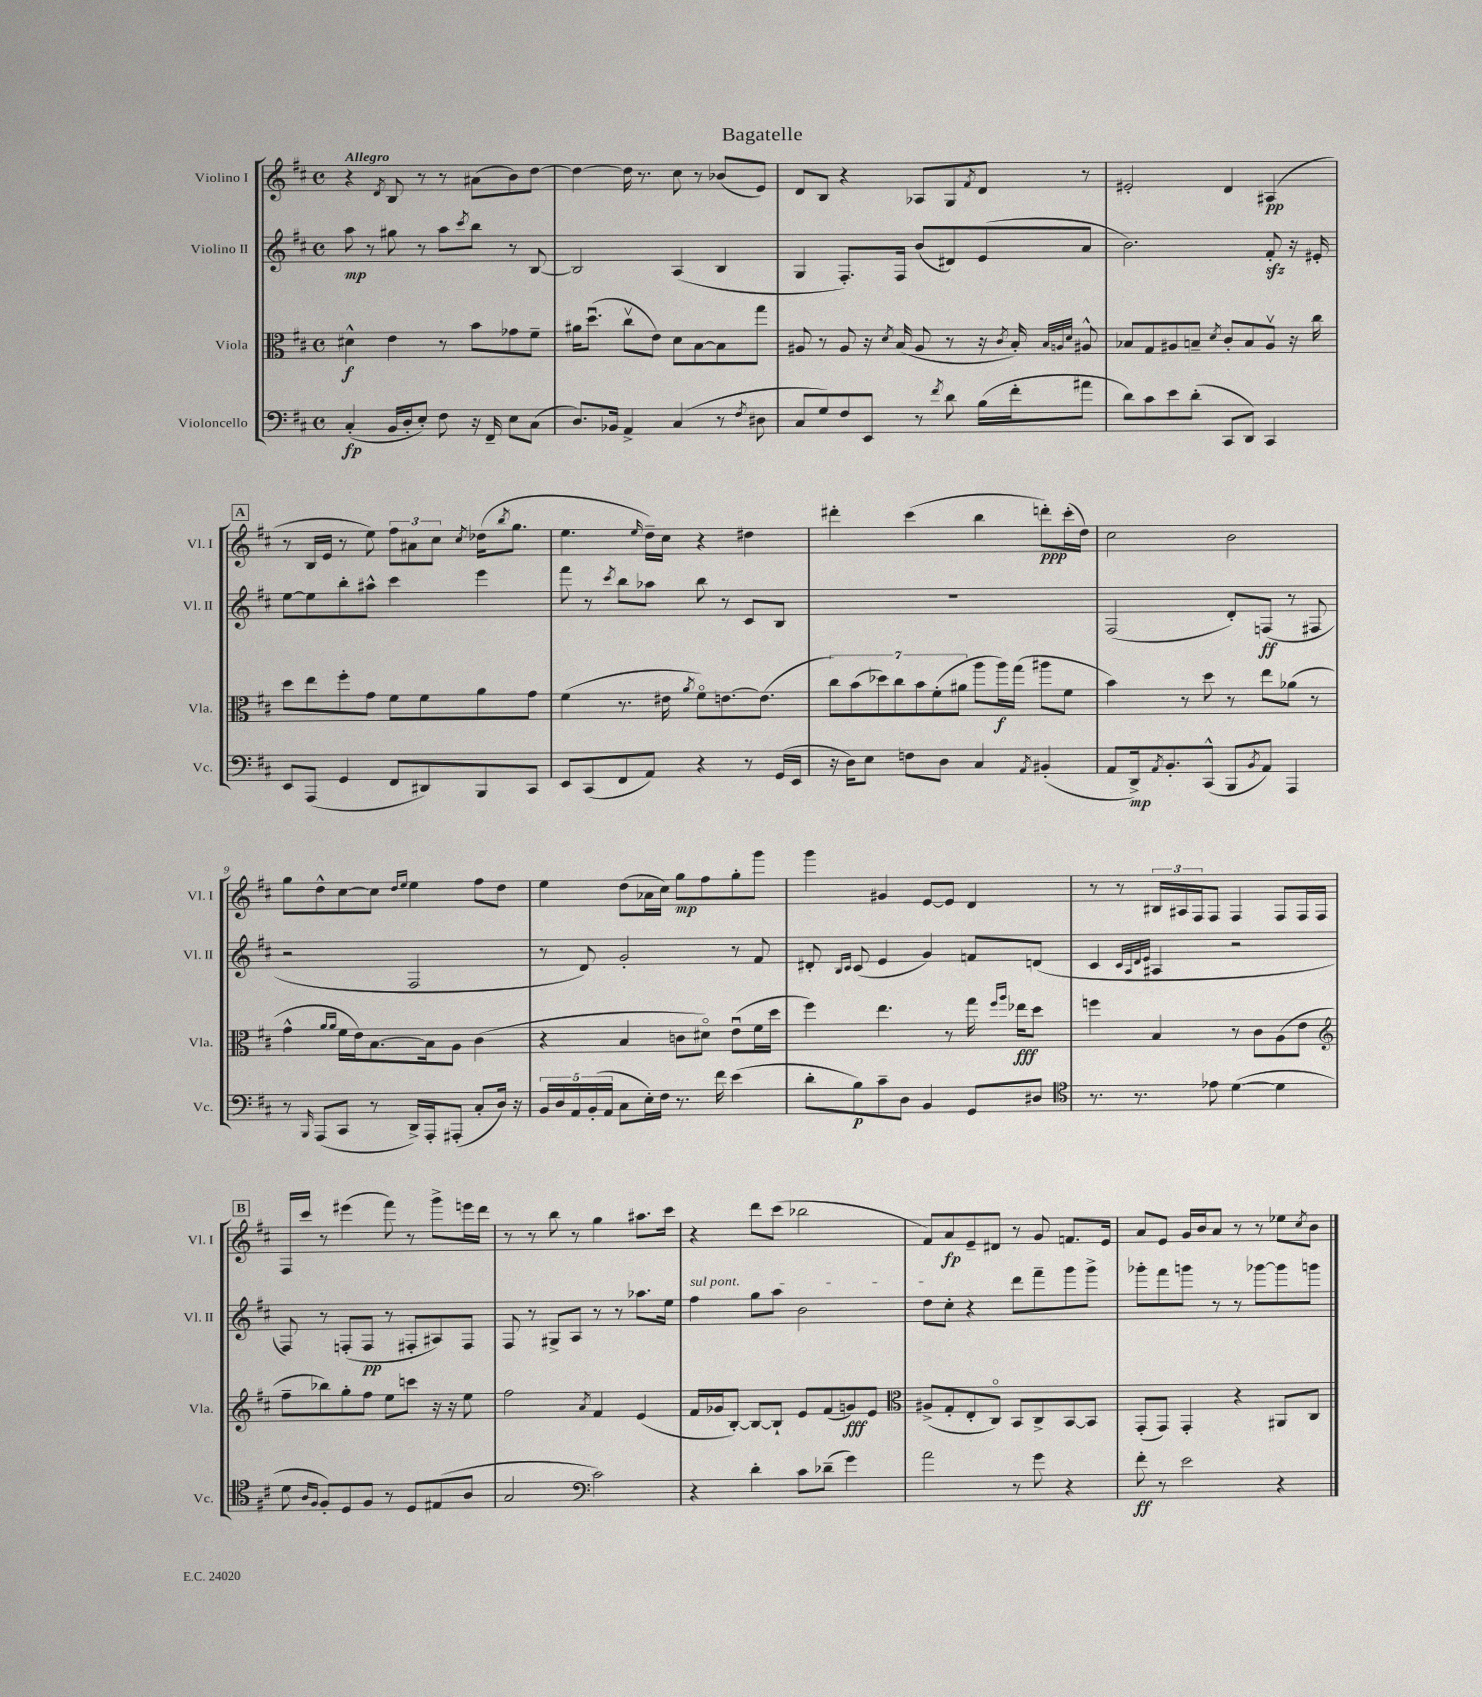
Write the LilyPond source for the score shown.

\header { title = "Bagatelle" }
<<
\new StaffGroup <<
\new Staff = "s0" \with { instrumentName = "Violino I" shortInstrumentName = "Vl. I" } {
    \clef treble \key d \major \defaultTimeSignature \time 4/4 \tempo "Allegro"
    r4 \acciaccatura { d'8 } b8 r8 r8 ais'8( b'8) d''8~ |
    d''4~ d''16 r8. cis''8 r8 bes'8( e'8) |
    d'8 b8 r4 aes8 g8 \acciaccatura { fis'8 } d'8 r8 |
    eis'2-. d'4 ais4\pp( |
    \mark \markup { \box "A" } r8 b16 e'16 r8 e''8) \tuplet 3/2 { fis''8 ais'8 cis''8 } \acciaccatura { cis''8 } des''16( \acciaccatura { b''8 } g''8. |
    e''4. \grace { e''16 } d''16--) cis''16 r4 dis''4 |
    dis'''4-. cis'''4( b''4 d'''8-.\ppp) cis'''16-.( d''16) |
    cis''2 b'2 |
    g''8 d''8-^ cis''8~ cis''8 \grace { d''16 e''16 } e''4 fis''8 d''8 |
    e''4 d''8( aes'16 cis''16) g''8\mp fis''8 g''8-. g'''8 |
    g'''4 gis'4 e'8~ e'8 d'4 |
    r8 r8 \tuplet 3/2 { bis16 ais16 fis16 } fis8 fis4 fis8 fis16 fis16 |
    \mark \markup { \box "B" } fis16 cis'''16 r8 eis'''4( fis'''8) r8 g'''8-> e'''16 d'''16 |
    r8 r8 b''8 r8 g''4 ais''8. cis'''16 |
    r4 d'''8 cis'''8( bes''2 |
    fis'8) a'8\fp e'8-- dis'8 r8 g'8 f'8. e'16 |
    a'8 e'8 g'16 b'16 a'8 r8 r8 ees''8 \acciaccatura { cis''8 } b'8 \bar "|." |
}
\new Staff = "s1" \with { instrumentName = "Violino II" shortInstrumentName = "Vl. II" } {
    \clef treble \key d \major \defaultTimeSignature \time 4/4
    a''8\mp r8 gis''8 r8 a''8 \acciaccatura { cis'''8 } b''8 r8 b8~ |
    b2 a4( b4 |
    g4 fis8.-.) fis16 b'8( dis'8) e'8( a'8 |
    b'2.) fis'8-.\sfz r16 eis'16-. |
    \mark \markup { \box "A" } e''8~ e''8 b''8-. ais''8-^ cis'''4 e'''4 |
    fis'''8 r8 \acciaccatura { cis'''8 } b''8 aes''8 b''8 r8 cis'8 b8 |
    R1 |
    fis2( d'8-.) f8\ff( r8 fis8 |
    r2 fis2 |
    r8 d'8) g'2-. r8 fis'8 |
    dis'8-. \grace { b16 cis'16 } cis'8( e'4 g'4) f'8 d'8( |
    cis'4 \grace { cis'32 a32 d'32 e'32 } ais4 r2 |
    \mark \markup { \box "B" } fis8) r8 f8-.( f8\pp r8 fis8-. ais8) fis8 |
    fis8 r8 gis8-> a8 r8 r8 aes''8. e''16 |
    \once \override TextSpanner.bound-details.left.text = \markup { \italic "sul pont." } fis''4\startTextSpan g''8 a''8 b'2 |
    d''8 cis''8-.\stopTextSpan r4 d'''8 fis'''8-- g'''8 g'''8-> |
    ges'''8-. fis'''8 g'''8 r8 r8 ges'''8~ ges'''8 g'''8 \bar "|." |
}
\new Staff = "s2" \with { instrumentName = "Viola" shortInstrumentName = "Vla." } {
    \clef alto \key d \major \defaultTimeSignature \time 4/4
    dis'4-^\f e'4 r8 b'8 ges'8 fis'8-- |
    ais'16 d''8.\downbow( cis''8\upbow e'8) d'8 b8~ b8 g''8 |
    ais8 r8 ais8 r16 \acciaccatura { d'8 } b16( ais8 r8 r16 \acciaccatura { cis'8 } b16-.) \grace { b32 a32 d'32 } ais8-^ |
    bes8 g8 ais8 b8-- \acciaccatura { d'8 } cis'8-. b8 ais8\upbow r16 cis''16 |
    \mark \markup { \box "A" } d''8 e''8 fis''8-. g'8 fis'8 fis'8 a'8 g'8 |
    fis'4( r8. eis'16 \acciaccatura { a'8 } fis'8\flageolet) e'8.~ e'8.( |
    \tuplet 7/4 { cis''8) b'8( des''8) cis''8 b'8 fis'8-.( ais'8 } a''8 a''16\f) g''16( ais''8 fis'8 |
    b'4) r8 d''8 r8 e''8 aes'8( r8 |
    g'4-^ \grace { a'16 a'16 } fis'16 e'16) b8.~ b16 a8 cis'4( |
    r4 b4 c'8 dis'8\flageolet) e'8\downbow( fis'16 d''16 |
    fis''4) e''4. r8 g''16 \grace { fis''16 a''16 } ees''16\fff d''8 |
    f''4 b4 r8 cis'8 a8( e'8 |
    \mark \markup { \box "B" } \clef treble fis''8-- bes''8) g''8-. fis''8 e''8 c'''8 r16 r16 e''8 |
    fis''2 \acciaccatura { a'8 } fis'4 e'4( |
    fis'16 ges'16 b8~-.) b8~ b8-! e'8 fis'8( g'8\fff) e'8 |
    \clef alto ais8->( g8-. e8-. cis8\flageolet) b,8 cis8-> b,8~ b,8 |
    g,8-.( g,8) g,4-. r4 ais,8 cis8 \bar "|." |
}
\new Staff = "s3" \with { instrumentName = "Violoncello" shortInstrumentName = "Vc." } {
    \clef bass \key d \major \defaultTimeSignature \time 4/4
    cis4-.\fp( b,16 d16-. e8-.) fis8 r16 fis,16-- e8 cis8( |
    d8.) bes,16 a,4-> cis4( r8 \acciaccatura { fis8 } dis8 |
    cis8 g8) fis8 e,8 r8 \acciaccatura { fis'8 } d'8 b16( fis'16-. ais'8 |
    d'8) cis'8 e'8 d'8-.( cis,8 d,8) cis,4 |
    \mark \markup { \box "A" } e,8 a,,8( g,4 fis,8 dis,8) b,,8 cis,8 |
    e,8 cis,8( fis,8 a,8) r4 r8 g,16( e,16 |
    r16 d16) e8 f8 d8 cis4 \acciaccatura { a,8 } bis,4-.( |
    a,8 d,16->\mp) \acciaccatura { a,8 } b,8.-. cis,8-^( b,,8 \acciaccatura { b,8 } a,8) a,,4 |
    r8 \grace { b,,16 } a,,8( cis,8 r8 d,16->) a,,16-. ais,,8-.( cis8-. d16) r16 |
    \tuplet 5/4 { b,16 d16 a,16 b,16-.( a,16 } cis8 e16-.) fis16 r8. fis'16 e'4( |
    d'8-. b8\p) cis'8-- d8 b,4 g,8 dis8 |
    \clef tenor r8. r8. ees'8 d'4~( d'4 |
    \mark \markup { \box "B" } d'8 \grace { a16 fis16 } fis8-.) d8 fis8 r8 d8 eis8( a8 |
    g2 \clef bass cis'2) |
    r4 d'4-. cis'8 des'8--( g'4) |
    a'2 r8 g'8 r4 |
    fis'8-.\ff r8 e'2 r4 \bar "|." |
}
>>
>>
